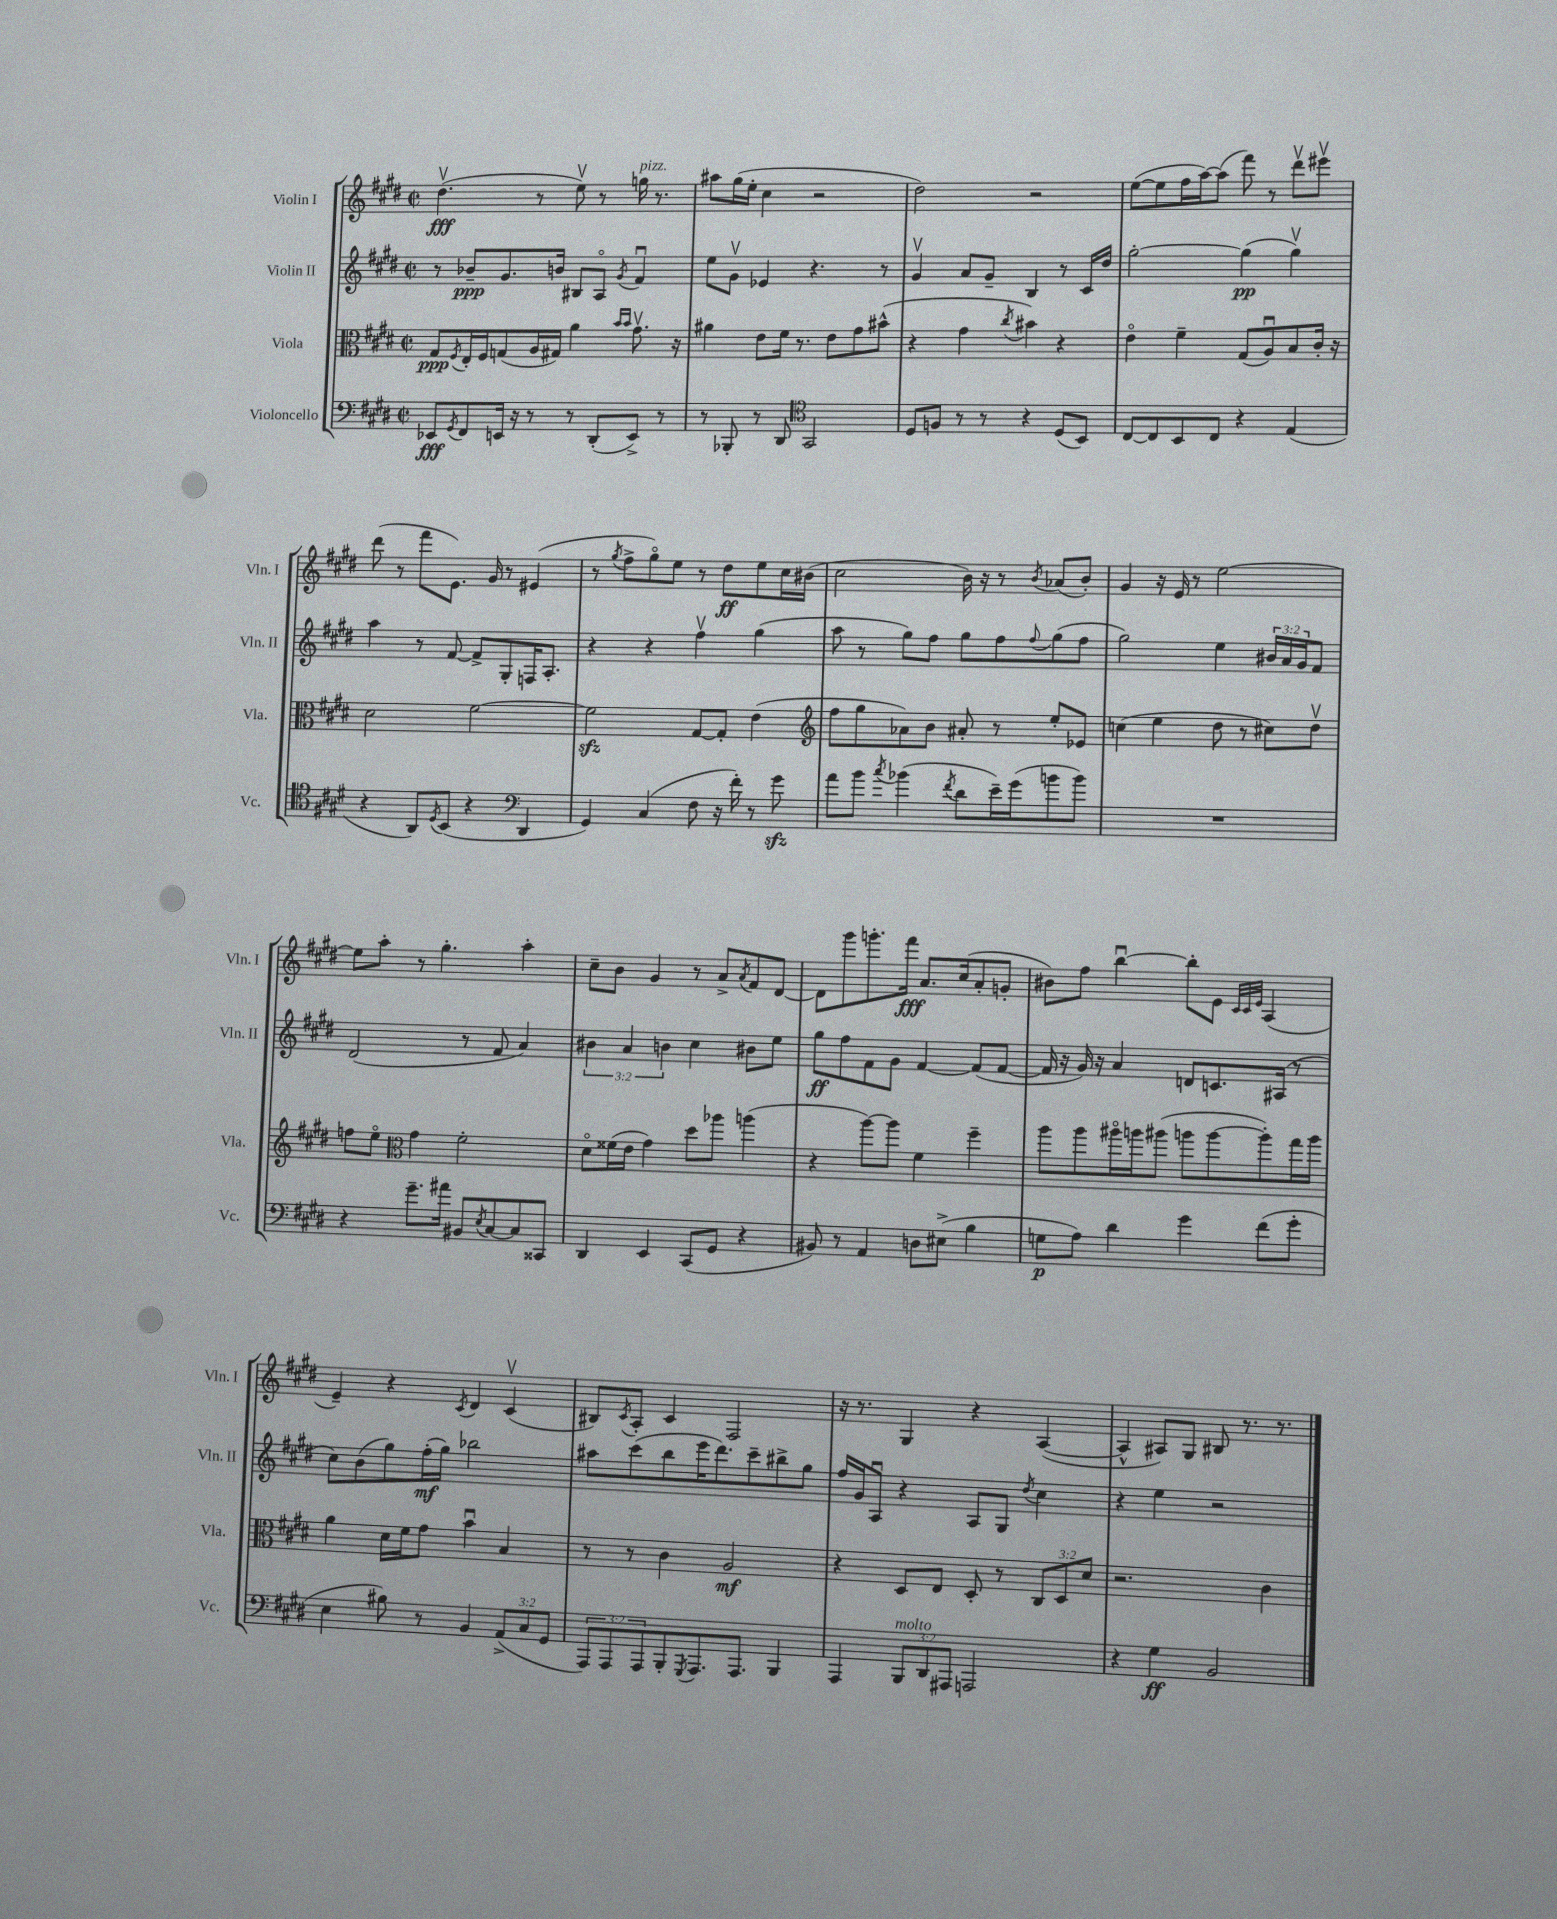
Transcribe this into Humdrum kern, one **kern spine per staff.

**kern	**kern	**kern	**kern
*staff4	*staff3	*staff2	*staff1
*clefF4	*clefC3	*clefG2	*clefG2
*k[f#c#g#d#]	*k[f#c#g#d#]	*k[f#c#g#d#]	*k[f#c#g#d#]
*M2/2	*M2/2	*M2/2	*M2/2
*met(c|)	*met(c|)	*met(c|)	*met(c|)
8EE-	8G#	8r	(4.dd#v
8qGG#	8qF#	.	.
8FF#	16E'	8b-~	.
.	16F#	.	.
16EE	(8G	8.g#	.
16r	.	.	.
8r	16A	.	8r
.	16G#)	16b	.
8r	4a	8B#	8eev)
(8DD#'	.	8Ao	8r
.	16qqb	.	.
.	16qqb	8qg#	.
8EE^)	8.g#v	4f#u	16gg
.	.	.	8.r
8r	.	.	.
.	16r	.	.
=	=	=	=
8r	4a#	8ee	8aa#
8BBB-'	.	8g#v	(16gg#
.	.	.	16ee'
8r	8e	4e-	4cc#
8DD#	16f#	.	.
.	8.r	.	.
*clefC4	*	*	*
2GG#	.	4.r	2r
.	8e	.	.
.	8g#	.	.
.	(8b#^^	8r	.
=	=	=	=
8D#	4r	4g#v	2dd#)
8F	.	.	.
8r	4g#	8a	.
8r	.	8g#~	.
.	8qcc#	.	.
4r	4b#)	4B	2r
(8D#	4r	8r	.
8BB)	.	16c#	.
.	.	16dd#	.
=	=	=	=
[8C#	4eo	[2gg#'	([8ee
8C#]	.	.	8ee]
8BB	4f#~	.	16ff#
.	.	.	[16aa)
8C#	.	.	(8aa]
4r	(8G#	(4gg#]	8fff#)
.	8Au)	.	8r
(4E	8B	4gg#v)	8ddd#v
.	16c#'	.	8eee#v
.	16r	.	.
=	=	=	=
4r	2d#	4aa	(8ddd#
.	.	.	8r
8AA)	.	8r	8fff#
8qD#	.	.	.
(8BB	.	[8f#	8.e)
4r	[2f#	8f#^]	.
.	.	.	16g#
.	.	8G#'	8r
*clefF4	*	*	*
4DD#	.	16F	(4e#
.	.	8.A'	.
=	=	=	=
4GG#)	2f#]	4r	8r
.	.	.	8qgg#
.	.	.	8ff#^
(4C#	.	4r	8gg#o)
.	.	.	8ee
8F#	[8G#	4ff#v	8r
16r	8G#']	.	8dd#
16f#')	.	.	.
8r	(4e	(4gg#	8ee
8g#	.	.	16cc#
.	.	.	(16b#
=	=	=	=
*	*clefG2	*	*
8a	8ff#	8aa	2cc#
8b	8gg#	8r	.
8qcc#	.	.	.
(4b-	8a-)	8gg#)	.
.	8b	8ff#	.
8qf#	.	.	.
8d#	8a#'	8gg#	16b)
.	.	.	16r
16e~)	8r	8ff#	8r
(16g#	.	.	.
.	.	8qqff#	8qb
8b	8ee'	(8gg#	(8a-
8b)	8e-	8ff#	8b')
=	=	=	=
1r	(4cc	2gg#)	4g#
.	4ee	.	16r
.	.	.	16e
.	.	.	8r
.	8dd#	4ee	[2ee
.	8r	.	.
.	8cc#)	24b#	.
.	.	24a	.
.	.	24g#	.
.	8dd#v	8f#	.
=	=	=	=
4r	8ff	(2d#	8ee]
.	8eeo	.	8aa'
*	*clefC3	*	*
8.g#~	4g#	.	8r
.	.	.	4.gg#'
16a#	.	.	.
8BB#	2f#'	8r	.
8qE	.	.	.
[8C#	.	8f#	.
8C#]	.	4a)	4aa'
8CC##	.	.	.
=	=	=	=
4DD#	8d#o	6b#	8cc#~
.	(16f##	.	8b
.	.	6a	.
.	16e	.	.
4EE	4g#)	.	4g#
.	.	6b	.
(8CC#	8dd#	4cc#	8r
8GG#	8aa-	.	8a^
.	.	.	8qa
4r	(4aa	8b#	8f#
.	.	8ee	[8d#
=	=	=	=
8BB#)	4r	8gg#	8d#]
8r	.	8ff#	8ggg#
4AA	[8aa)	8f#	8.ggg'
.	8aa]	8g#	.
.	.	.	16fff#
8D	4f#	[4f#	8.a
(8E#^	.	.	.
.	.	.	(16cc#
4B	4ff#~	(8f#]	8a'
.	.	[8f#	8g'
=	=	=	=
8G	8aa	16f#]	8b#)
.	.	16r	.
8A)	8aa	16g#)	8ff#
.	.	16r	.
4d#	16aa#o	4a	[4bbu
.	16aa	.	.
.	(8aa#	.	.
4g#	8aa	8d	8bb']
.	[8aa	8.c	8e
.	.	.	32qqc#
.	.	.	32qqc#
.	.	.	32qqe
(8f#	8aa'])	.	(4A
.	.	(16A#	.
8g#'	16gg#	8r	.
.	16aa	.	.
=	=	=	=
4E	4a	8cc#)	4e~)
.	.	(8b	.
8B#)	16d#	8gg#)	4r
.	16f#	.	.
8r	8g#	(16ff#'	.
.	.	16gg#)	.
.	.	.	8qc#
4BB	4bu	2bb-	4d#
(12AA^	4B	.	(4c#v
12C#	.	.	.
12GG#	.	.	.
=	=	=	=
12AAA)	8r	8aa#	8B#)
12AAA	.	.	.
.	.	.	8qc#
.	8r	(8ccc#	8A'
12AAA	.	.	.
8BBB'	4c#	8bb	4c#
8qGGG#	.	.	.
8.AAA	.	16eee	.
.	.	8.ddd#)	.
.	2A	.	2F#
8.AAA	.	.	.
.	.	8ccc#~	.
4BBB	.	8bb#^	.
.	.	8gg#	.
=	=	=	=
4AAA	4r	16ff#	16r
.	.	16g#	8.r
.	.	8Au	.
12BBB	8D#	4r	4G#
12DD#	.	.	.
.	8E	.	.
12AAA#	.	.	.
2AAA	8D#'	8A	4r
.	8r	8G#	.
.	.	8qdd#	.
.	12C#	4cc#	([4A
.	12D#	.	.
.	12d#	.	.
=	=	=	=
4r	2.r	4r	4A^^]
4G#	.	4ee	8A#)
.	.	.	8G#
2BB	.	2r	8B#
.	.	.	8.r
.	4c#	.	.
.	.	.	8.r
==	==	==	==
*-	*-	*-	*-
